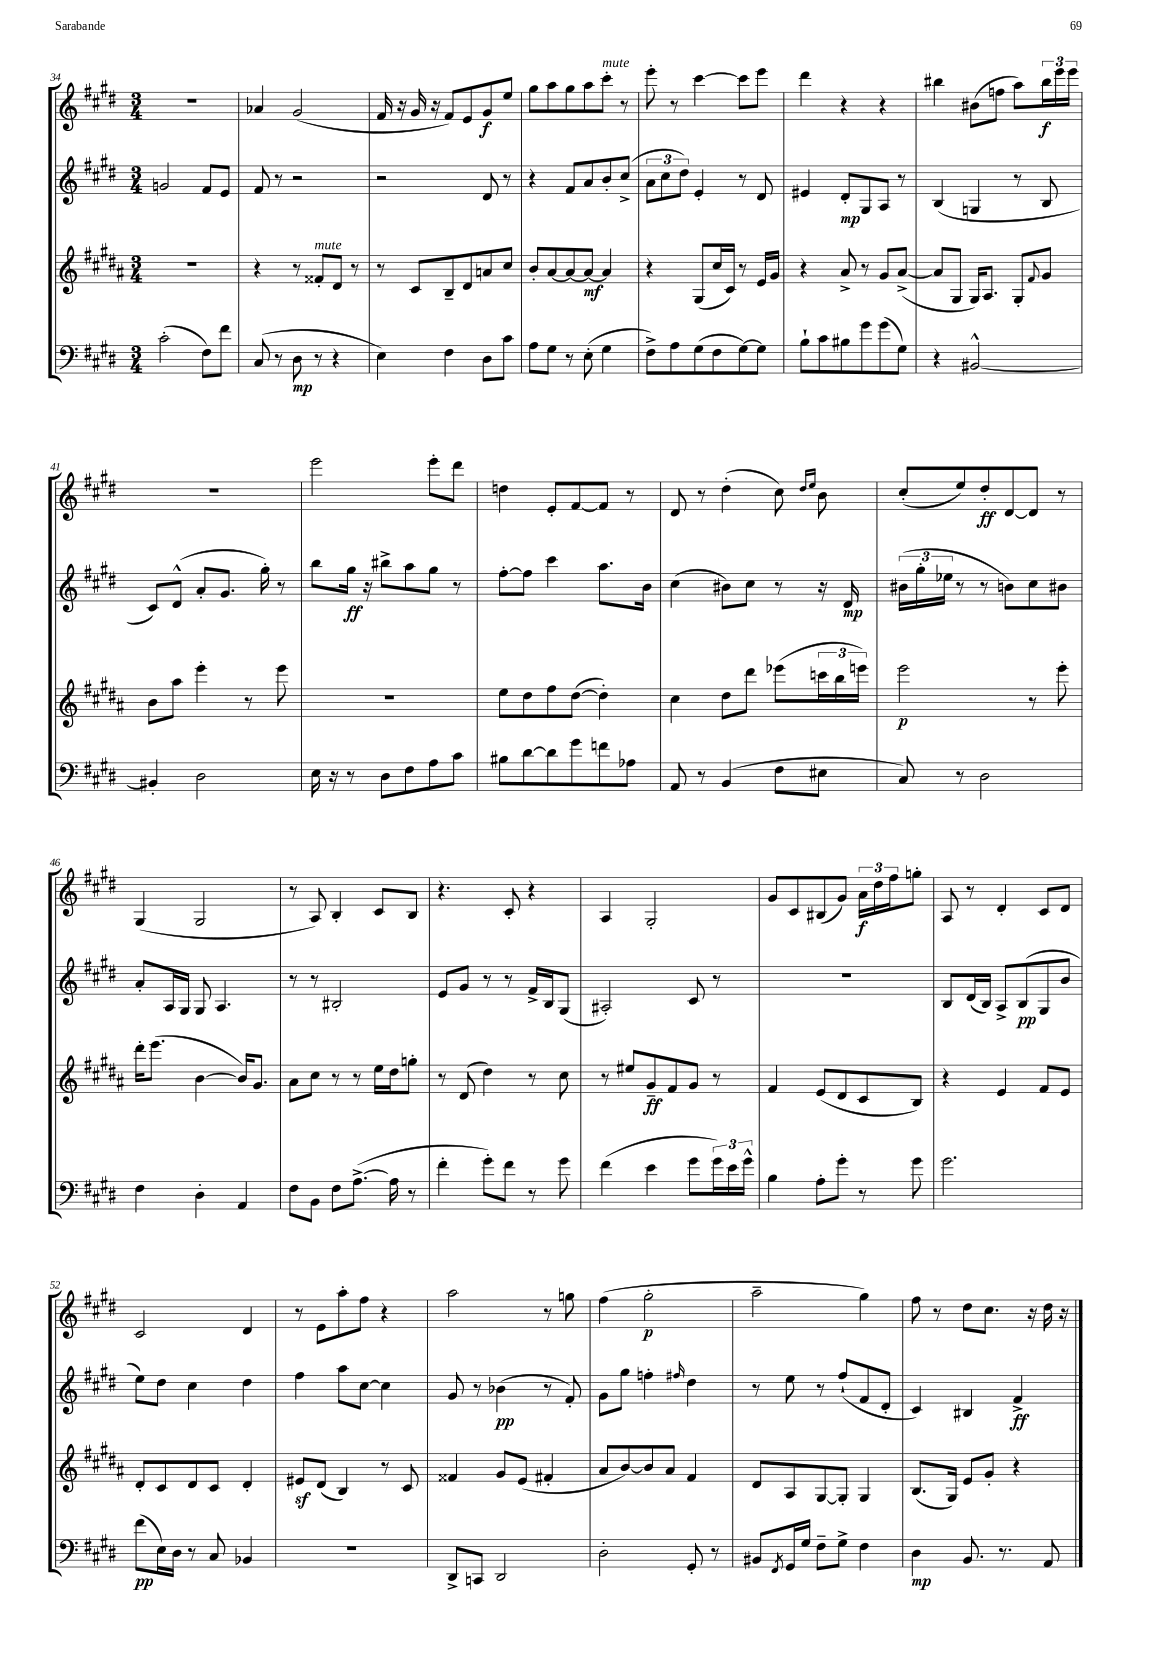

**kern	**dynam	**kern	**dynam	**kern	**dynam	**kern	**dynam
*part4	*part4	*part3	*part3	*part2	*part2	*part1	*part1
*staff4	*staff4	*staff3	*staff3	*staff2	*staff2	*staff1	*staff1
*clefF4	*	*clefG2	*	*clefG2	*	*clefG2	*
*k[f#c#g#d#]	*	*k[f#c#g#d#a#]	*	*k[f#c#g#d#]	*	*k[f#c#g#d#]	*
*M3/4	*	*M3/4	*	*M3/4	*	*M3/4	*
=34	=34	=34	=34	=34	=34	=34	=34
(2c#'\	.	2.r	.	2gn/	.	2.r	.
8F#\L)	.	.	.	8f#/L	.	.	.
8f#\J	.	.	.	8e/J	.	.	.
=35	=35	=35	=35	=35	=35	=35	=35
(8C#/	.	4r	.	8f#/	.	4a-X/	.
8r	.	.	.	8r	.	.	.
8D#\	mp	8r	.	2r	.	(2g#/	.
!	!	!LO:TX:a:i:t=mute	!	!	!	!	!
8r	.	8f##X'/L	.	.	.	.	.
4r	.	8d#/J	.	.	.	.	.
.	.	8r	.	.	.	.	.
=36	=36	=36	=36	=36	=36	=36	=36
4E\)	.	8r	.	2r	.	16f#/	.
.	.	.	.	.	.	16r	.
.	.	8c#/L	.	.	.	16g#/	.
.	.	.	.	.	.	16r	.
4F#\	.	8B~/	.	.	.	8f#/L)	.
.	.	8d#/	.	.	.	8e/	.
8D#\L	.	8an/	.	8d#/	.	8g#/	f
8c#\J	.	8cc#/J	.	8r	.	8ee/J	.
=37	=37	=37	=37	=37	=37	=37	=37
8A\L	.	8b'/L	.	4r	.	8gg#\L	.
8G#\J	.	[8a#/	.	.	.	8aa\	.
8r	.	8a#/_	.	8f#/L	.	8gg#\	.
(8E'\	.	8a#/J_	mf	8a/	.	8aa\	.
!	!	!	!	!	!	!LO:TX:a:i:t=mute	!
4G#\	.	4a#/]	.	8b'/	.	8ccc#'\J	.
.	.	.	.	(8cc#^/J	.	8r	.
=38	=38	=38	=38	=38	=38	=38	=38
8F#^\L)	.	4r	.	12a\L	.	8eee'\	.
.	.	.	.	12cc#\	.	.	.
8A\	.	.	.	.	.	8r	.
.	.	.	.	12dd#\J)	.	.	.
(8G#\	.	(8G#/L	.	4e'/	.	[4ccc#\	.
8F#\	.	16cc#/L	.	.	.	.	.
.	.	16c#/JJ)	.	.	.	.	.
[8G#\)	.	8r	.	8r	.	8ccc#\L]	.
8G#\J]	.	16e/LL	.	8d#/	.	8eee\J	.
.	.	16g#/JJ	.	.	.	.	.
=39	=39	=39	=39	=39	=39	=39	=39
8B`\L	.	4r	.	4e#X/	.	4ddd#\	.
8c#\	.	.	.	.	.	.	.
8B#X\	.	8a#^/	.	8d#'/L	mp	4r	.
8g#\	.	8r	.	8G#/	.	.	.
(8g#\	.	8g#/L	.	8A/J	.	4r	.
8G#\J)	.	([8a#^/J	.	8r	.	.	.
=40	=40	=40	=40	=40	=40	=40	=40
4r	.	8a#/L]	.	(4B/	.	4bb#X\	.
.	.	8G#/J	.	.	.	.	.
[2BB#X^^/	.	16G#/KL)	.	4Gn/	.	(8b#X\L	.
.	.	8.A#/J	.	.	.	.	.
.	.	.	.	.	.	8ffn\J	.
.	.	8G#'/L	.	8r	.	8aa\L)	.
.	.	8qqf#/	.	.	.	.	.
.	.	8g#/J	.	8B/	.	24bb#\L	f
.	.	.	.	.	.	24eee\	.
.	.	.	.	.	.	24eee\JJ	.
!!LO:LB:g=z
=41	=41	=41	=41	=41	=41	=41	=41
4BB#X'/]	.	8b\L	.	8c#/L)	.	2.r	.
.	.	8aa#\J	.	(8d#^^/J	.	.	.
2D#\	.	4eee'\	.	8a'/L	.	.	.
.	.	.	.	8.g#/J	.	.	.
.	.	8r	.	.	.	.	.
.	.	.	.	16gg#'\)	.	.	.
.	.	8eee\	.	8r	.	.	.
=42	=42	=42	=42	=42	=42	=42	=42
16E\	.	2.r	.	8bb\L	.	2eee\	.
16r	.	.	.	.	.	.	.
8r	.	.	.	16gg#\Jk	ff	.	.
.	.	.	.	16r	.	.	.
8D#\L	.	.	.	8bb#X^\L	.	.	.
8F#\	.	.	.	8aa\	.	.	.
8A\	.	.	.	8gg#\J	.	8eee'\L	.
8c#\J	.	.	.	8r	.	8ddd#\J	.
=43	=43	=43	=43	=43	=43	=43	=43
8B#X\L	.	8ee\L	.	[8ff#'\L	.	4ddn\	.
[8d#\	.	8dd#\	.	8ff#\J]	.	.	.
8d#\]	.	8ff#\	.	4ccc#\	.	8e'/L	.
8g#\	.	([8dd#\J	.	.	.	[8f#/	.
8fn\	.	4dd#'\])	.	8.aa\L	.	8f#/J]	.
8A-X\J	.	.	.	.	.	8r	.
.	.	.	.	16b\Jk	.	.	.
=44	=44	=44	=44	=44	=44	=44	=44
8AA/	.	4cc#\	.	(4cc#\	.	8d#/	.
8r	.	.	.	.	.	8r	.
(4BB/	.	8dd#\L	.	8b#X\L)	.	(4dd#'\	.
.	.	8ddd#\J	.	8cc#\J	.	.	.
8F#\L	.	(8eee-X\L	.	8r	.	8cc#\)	.
.	.	.	.	.	.	16qqdd#/LL	.
.	.	.	.	.	.	16qqee/JJ	.
8E#X\J	.	24cccn\L	.	16r	.	8b\	.
.	.	24bb\	.	.	.	.	.
.	.	.	.	16d#/	mp	.	.
.	.	24eeen\JJ)	.	.	.	.	.
=45	=45	=45	=45	=45	=45	=45	=45
8C#/)	.	2eee\	p	(24b#X\LL	.	(8cc#'/L	.
.	.	.	.	24gg#'\	.	.	.
.	.	.	.	24ee-X\JJ	.	.	.
8r	.	.	.	8r	.	8ee/)	.
2D#\	.	.	.	8r	.	8dd#'/	ff
.	.	.	.	8bn\L)	.	[8d#/	.
.	.	8r	.	8cc#\	.	8d#/J]	.
.	.	8eee'\	.	8b#X\J	.	8r	.
!!LO:LB:g=z
=46	=46	=46	=46	=46	=46	=46	=46
4F#\	.	16ddd#'\KL	.	8a'/L	.	(4G#/	.
.	.	(8.eee\J	.	.	.	.	.
.	.	.	.	16A/L	.	.	.
.	.	.	.	16G#/JJ	.	.	.
4D#'\	.	[4b\	.	8G#/	.	2G#/	.
.	.	.	.	4.A/	.	.	.
4AA/	.	16b/KL])	.	.	.	.	.
.	.	8.g#/J	.	.	.	.	.
=47	=47	=47	=47	=47	=47	=47	=47
8F#\L	.	8a#\L	.	8r	.	8r	.
8BB\J	.	8cc#\J	.	8r	.	8A/)	.
8F#\L	.	8r	.	2B#X'/	.	4B'/	.
([8.A^\J	.	8r	.	.	.	.	.
.	.	16ee\LL	.	.	.	8c#/L	.
16A\]	.	16dd#\J	.	.	.	.	.
8r	.	8ggn'\J	.	.	.	8B/J	.
=48	=48	=48	=48	=48	=48	=48	=48
4f#'\	.	8r	.	8e/L	.	4.r	.
.	.	(8d#/	.	8g#/J	.	.	.
8g#'\L)	.	4dd#\)	.	8r	.	.	.
8f#\J	.	.	.	8r	.	8c#'/	.
8r	.	8r	.	16f#^/LL	.	4r	.
.	.	.	.	16B/J	.	.	.
8g#\	.	8cc#\	.	(8G#/J	.	.	.
=49	=49	=49	=49	=49	=49	=49	=49
(4f#\	.	8r	.	2A#X'/)	.	4A/	.
.	.	8ee#X/L	.	.	.	.	.
4e\	.	8g#~/	ff	.	.	2G#'/	.
.	.	8f#/	.	.	.	.	.
8g#\L	.	8g#/J	.	8c#/	.	.	.
24g#\L)	.	8r	.	8r	.	.	.
24e\	.	.	.	.	.	.	.
24g#^^\JJ	.	.	.	.	.	.	.
=50	=50	=50	=50	=50	=50	=50	=50
4B\	.	4f#/	.	2.r	.	8g#/L	.
.	.	.	.	.	.	8c#/	.
8A'\L	.	(8e/L	.	.	.	(8B#X/	.
8g#'\J	.	8d#/	.	.	.	8g#/J)	.
8r	.	8c#/	.	.	.	24a\LL	f
.	.	.	.	.	.	24dd#\	.
.	.	.	.	.	.	24ff#\J	.
8g#\	.	8B/J)	.	.	.	8ggn'\J	.
=51	=51	=51	=51	=51	=51	=51	=51
2.g#\	.	4r	.	8B/L	.	8A/	.
.	.	.	.	(16d#/L	.	8r	.
.	.	.	.	16B/JJ)	.	.	.
.	.	4e/	.	8A^/L	.	4d#'/	.
.	.	.	.	(8B/	pp	.	.
.	.	8f#/L	.	8G#/	.	8c#/L	.
.	.	8e/J	.	8b/J	.	8d#/J	.
!!LO:LB:g=z
=52	=52	=52	=52	=52	=52	=52	=52
(8f#\L	pp	8d#'/L	.	8ee\L)	.	2c#/	.
16E\L)	.	8c#/	.	8dd#\J	.	.	.
16D#\JJ	.	.	.	.	.	.	.
8r	.	8d#/	.	4cc#\	.	.	.
8C#/	.	8c#/J	.	.	.	.	.
4BB-X/	.	4d#'/	.	4dd#\	.	4d#/	.
=53	=53	=53	=53	=53	=53	=53	=53
2.r	.	8e#Xz/L	.	4ff#\	.	8r	.
.	.	(8d#/J	.	.	.	8e\L	.
.	.	4B/)	.	8aa\L	.	8aa'\	.
.	.	.	.	[8cc#\J	.	8ff#\J	.
.	.	8r	.	4cc#\]	.	4r	.
.	.	8c#/	.	.	.	.	.
=54	=54	=54	=54	=54	=54	=54	=54
8DD#^/L	.	4f##X/	.	8g#/	.	2aa\	.
8CCn/J	.	.	.	8r	.	.	.
2DD#/	.	8g#/L	.	(4b-X\	pp	.	.
.	.	(8e/J	.	.	.	.	.
.	.	4f#X'/	.	8r	.	8r	.
.	.	.	.	8f#'/)	.	8ggn\	.
=55	=55	=55	=55	=55	=55	=55	=55
2D#'\	.	8a#/L	.	8g#\L	.	(4ff#\	.
.	.	[8b/)	.	8gg#\J	.	.	.
.	.	8b/]	.	4ffn'\	.	2gg#'\	p
.	.	8a#/J	.	.	.	.	.
.	.	.	.	16qqff#X/	.	.	.
8GG#'/	.	4f#/	.	4dd#\	.	.	.
8r	.	.	.	.	.	.	.
=56	=56	=56	=56	=56	=56	=56	=56
8BB#X/L	.	8d#/L	.	8r	.	2aa~\	.
8qFF#/	.	.	.	.	.	.	.
16GG#/L	.	8A#/	.	8ee\	.	.	.
16G#/JJ	.	.	.	.	.	.	.
8F#~\L	.	[8G#/	.	8r	.	.	.
8G#^\J	.	8G#'/J]	.	(8ff#`/L	.	.	.
4F#\	.	4G#/	.	8f#/	.	4gg#\)	.
.	.	.	.	8d#'/J	.	.	.
=57	=57	=57	=57	=57	=57	=57	=57
4D#\	mp	(8.B/L	.	4c#/)	.	8ff#\	.
.	.	.	.	.	.	8r	.
.	.	16G#/Jk)	.	.	.	.	.
8.BB/	.	8e/L	.	4B#X/	.	8dd#\L	.
.	.	8g#'/J	.	.	.	8.cc#\J	.
8.r	.	.	.	.	.	.	.
.	.	4r	.	4f#^/	ff	.	.
.	.	.	.	.	.	16r	.
8AA/	.	.	.	.	.	16dd#\	.
.	.	.	.	.	.	16r	.
==	==	==	==	==	==	==	==
*-	*-	*-	*-	*-	*-	*-	*-
